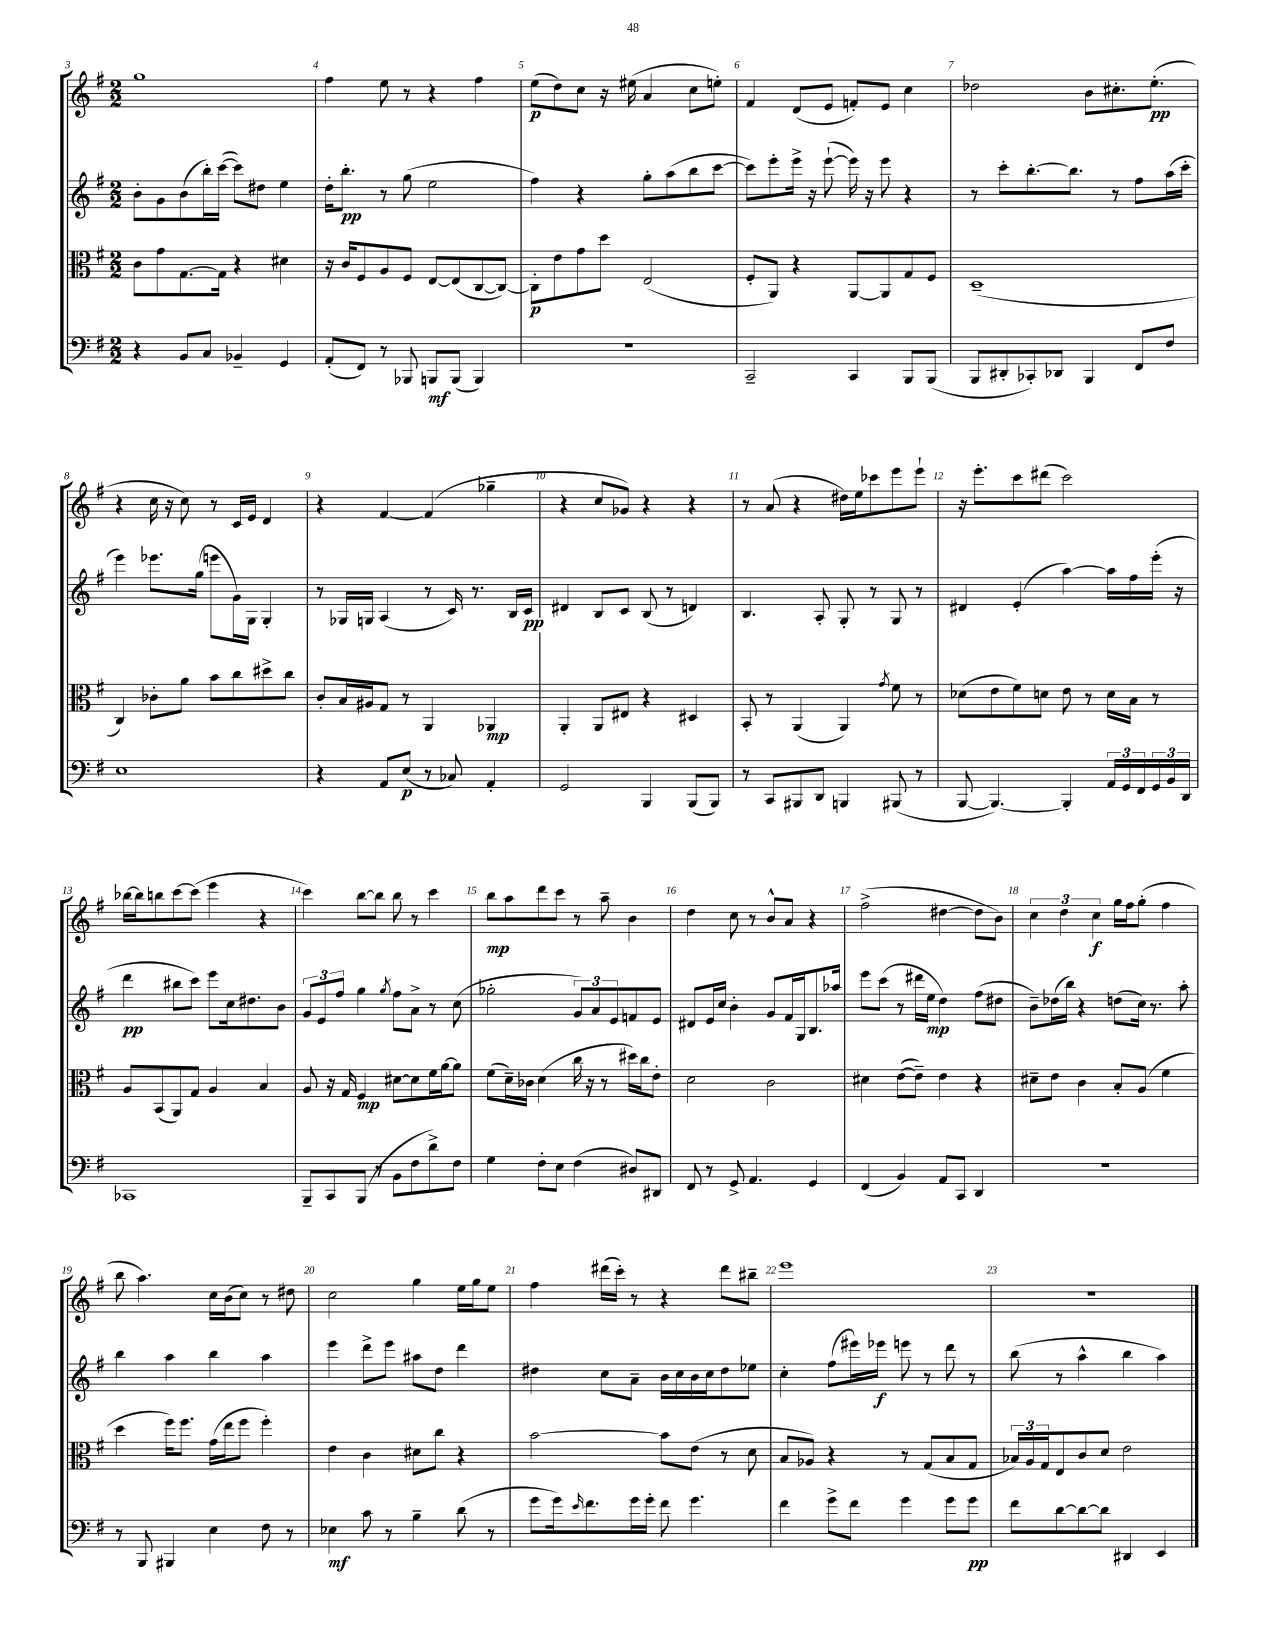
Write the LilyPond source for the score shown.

<<
\new StaffGroup <<
\new Staff = "s0" {
    \clef treble \key g \major \numericTimeSignature \time 2/2
    g''1 |
    fis''4 e''8 r8 r4 fis''4 |
    e''8\p( d''8) c''8 r16 eis''16( a'4 c''8 e''8-.) |
    fis'4 d'8( e'8 f'8-.) e'8 c''4 |
    des''2 b'8 cis''8.-. e''8.-.\pp( |
    r4 c''16 r16 c''8) r8 c'16 e'16 d'4 |
    r4 fis'4~ fis'4( ges''4-- |
    r4 c''8 ges'8) r4 r4 |
    r8 a'8( r4 dis''16) e''16 ces'''8 e'''8 e'''8-! |
    r16 e'''8.-. c'''8 dis'''8( c'''2) |
    bes''16~ bes''16 b''8 c'''8~ c'''8( e'''4 r4 |
    c'''4) b''8~ b''8 b''8 r8 c'''4 |
    b''8\mp a''8 d'''8 c'''8 r8 a''8-- b'4 |
    d''4 c''8 r8 b'8-^ a'8 r4 |
    fis''2->( dis''4~ dis''8 b'8) |
    \tuplet 3/2 { c''4 d''4 c''4\f } g''16 fis''16 g''8-.( fis''4 |
    b''8 a''4.) c''16 b'16( c''8) r8 dis''8 |
    c''2 g''4 e''16 g''16 e''8 |
    fis''4 dis'''16( c'''16-.) r8 r4 dis'''8 bis''8-- |
    e'''1 |
    r1 \bar "|." |
}
\new Staff = "s1" {
    \clef treble \key g \major \numericTimeSignature \time 2/2
    b'8-. g'8 b'8( b''16-.) c'''16~( c'''8) dis''8 e''4 |
    d''16-. b''8.-.\pp r8 g''8( e''2 |
    fis''4) r4 g''8-. a''8( b''8 c'''8~ |
    c'''8) e'''8-. e'''16-> r16 e'''8~-!( e'''16) r16 e'''8 r4 |
    r8 c'''8-. b''8.~-. b''8. r8 fis''8 a''16( c'''16-. |
    e'''4) ees'''8. g''16( e'''8 g'16) g16 g4-. |
    r8 ges16 g16 a4( r8 c'16) r8. b16 c'16\pp |
    dis'4 b8 c'8 b8( r8 d'4) |
    b4. a8-. g8-. r8 g8 r8 |
    dis'4 e'4-.( a''4~) a''16 fis''16 e'''16-.( r16 |
    d'''4\pp bis''8 c'''8) e'''8 c''16 dis''8. b'8 |
    \tuplet 3/2 { g'8 e'8 fis''8 } g''4 \acciaccatura { g''8 } fis''8 a'8-> r8 c''8( |
    ges''2-. \tuplet 3/2 { g'8) a'8 e'8 } f'8 e'8 |
    dis'8 e'16 c''16 b'4-. g'8 fis'16 g16 b8. aes''16 |
    e'''8 c'''8( r8 dis'''16 e''16\mp d''4) fis''8( dis''8 |
    b'8--) des''16( b''16) r4 d''8( c''16) r8. a''8-. |
    b''4 a''4 b''4 a''4 |
    e'''4 d'''8-> e'''8 ais''8 d''8 d'''4 |
    dis''4 c''8 a'8-- b'16 c''16 b'16 c''16 dis''8 ees''8 |
    c''4-. fis''8( eis'''16) ees'''16\f e'''8 r8 d'''8 r8 |
    b''8( r8 a''4-^ b''4 a''4) \bar "|." |
}
\new Staff = "s2" {
    \clef alto \key g \major \numericTimeSignature \time 2/2
    c'8 g'8 g8.~ g16 r4 dis'4 |
    r16 c'16 fis8 a8 fis8 e8~ e8( c8~ c8~) |
    c8-.\p e'8 g'8 d''8 e2( |
    fis8-. a,8) r4 a,8~ a,8 g8 fis8 |
    d1--( |
    c4) ces'8-. a'8 b'8 c''8 dis''8-> c''8 |
    c'8-. b16 ais16 g8 r8 a,4 aes,4\mp |
    a,4-. a,8 eis8 r4 dis4 |
    b,8-. r8 a,4( a,4) \acciaccatura { g'8 } fis'8 r8 |
    des'8( e'8 fis'8) d'8 e'8 r8 d'16 b16 r8 |
    a8 b,8( a,8) g8 a4 b4 |
    a8 r16 g16 fis4\mp dis'8~ dis'8 fis'16 a'16~ a'8 |
    fis'8( d'16--) ces'16 d'4( c''16 r16 r8 dis''16) c''16 e'8-. |
    d'2 c'2 |
    dis'4 e'8~( e'8--) e'4 r4 |
    dis'8-- e'8 c'4 b8-. a8( fis'4 |
    d''4 fis''16) fis''8. g'16( e''16 fis''8 fis''4-.) |
    e'4 c'4 dis'8 c''8 r4 |
    b'2~ b'8 e'8( r8 d'8 |
    b8 aes8) r4 r8 g8( b8 g8 |
    \tuplet 3/2 { bes16) a16 g16 } e8 c'8 d'8 e'2 \bar "|." |
}
\new Staff = "s3" {
    \clef bass \key g \major \numericTimeSignature \time 2/2
    r4 b,8 c8 bes,4-- g,4 |
    a,8-.( fis,8) r8 bes,,8 b,,8\mf b,,8( b,,4) |
    R1 |
    c,2-- c,4 b,,8 b,,8( |
    b,,8 dis,8-. ces,8-.) des,8 b,,4 fis,8 fis8 |
    e1 |
    r4 a,8 e8\p( r8 ces8) a,4-. |
    g,2 b,,4 b,,8( b,,8) |
    r8 c,8 bis,,8 d,8 b,,4 bis,,8( r8 |
    b,,8~ b,,4.~) b,,4-. \tuplet 3/2 { a,16 g,16 fis,16 } \tuplet 3/2 { g,16 b,16 d,16 } |
    ces,1 |
    b,,8-- c,8 b,,8( r8 b,8 fis8 d'8->) fis8 |
    g4 fis8-. e8 fis4( dis8) dis,8 |
    fis,8 r8 g,8-> a,4. g,4 |
    fis,4( b,4) a,8 c,8 d,4 |
    R1 |
    r8 b,,8 bis,,4 e4 fis8 r8 |
    ees4\mf c'8 r8 b4-- d'8( r8 |
    g'8 g'16) \grace { e'16 } fis'8. g'16 g'16-. fis'8 g'4. |
    fis'4 g'8-> fis'8 g'4 g'8 g'8\pp |
    fis'8 d'8~ d'8~ d'8 dis,4 e,4 \bar "|." |
}
>>
>>
\layout { \context { \Score currentBarNumber = #3 \override BarNumber.break-visibility = ##(#f #t #t) barNumberVisibility = #all-bar-numbers-visible } }
